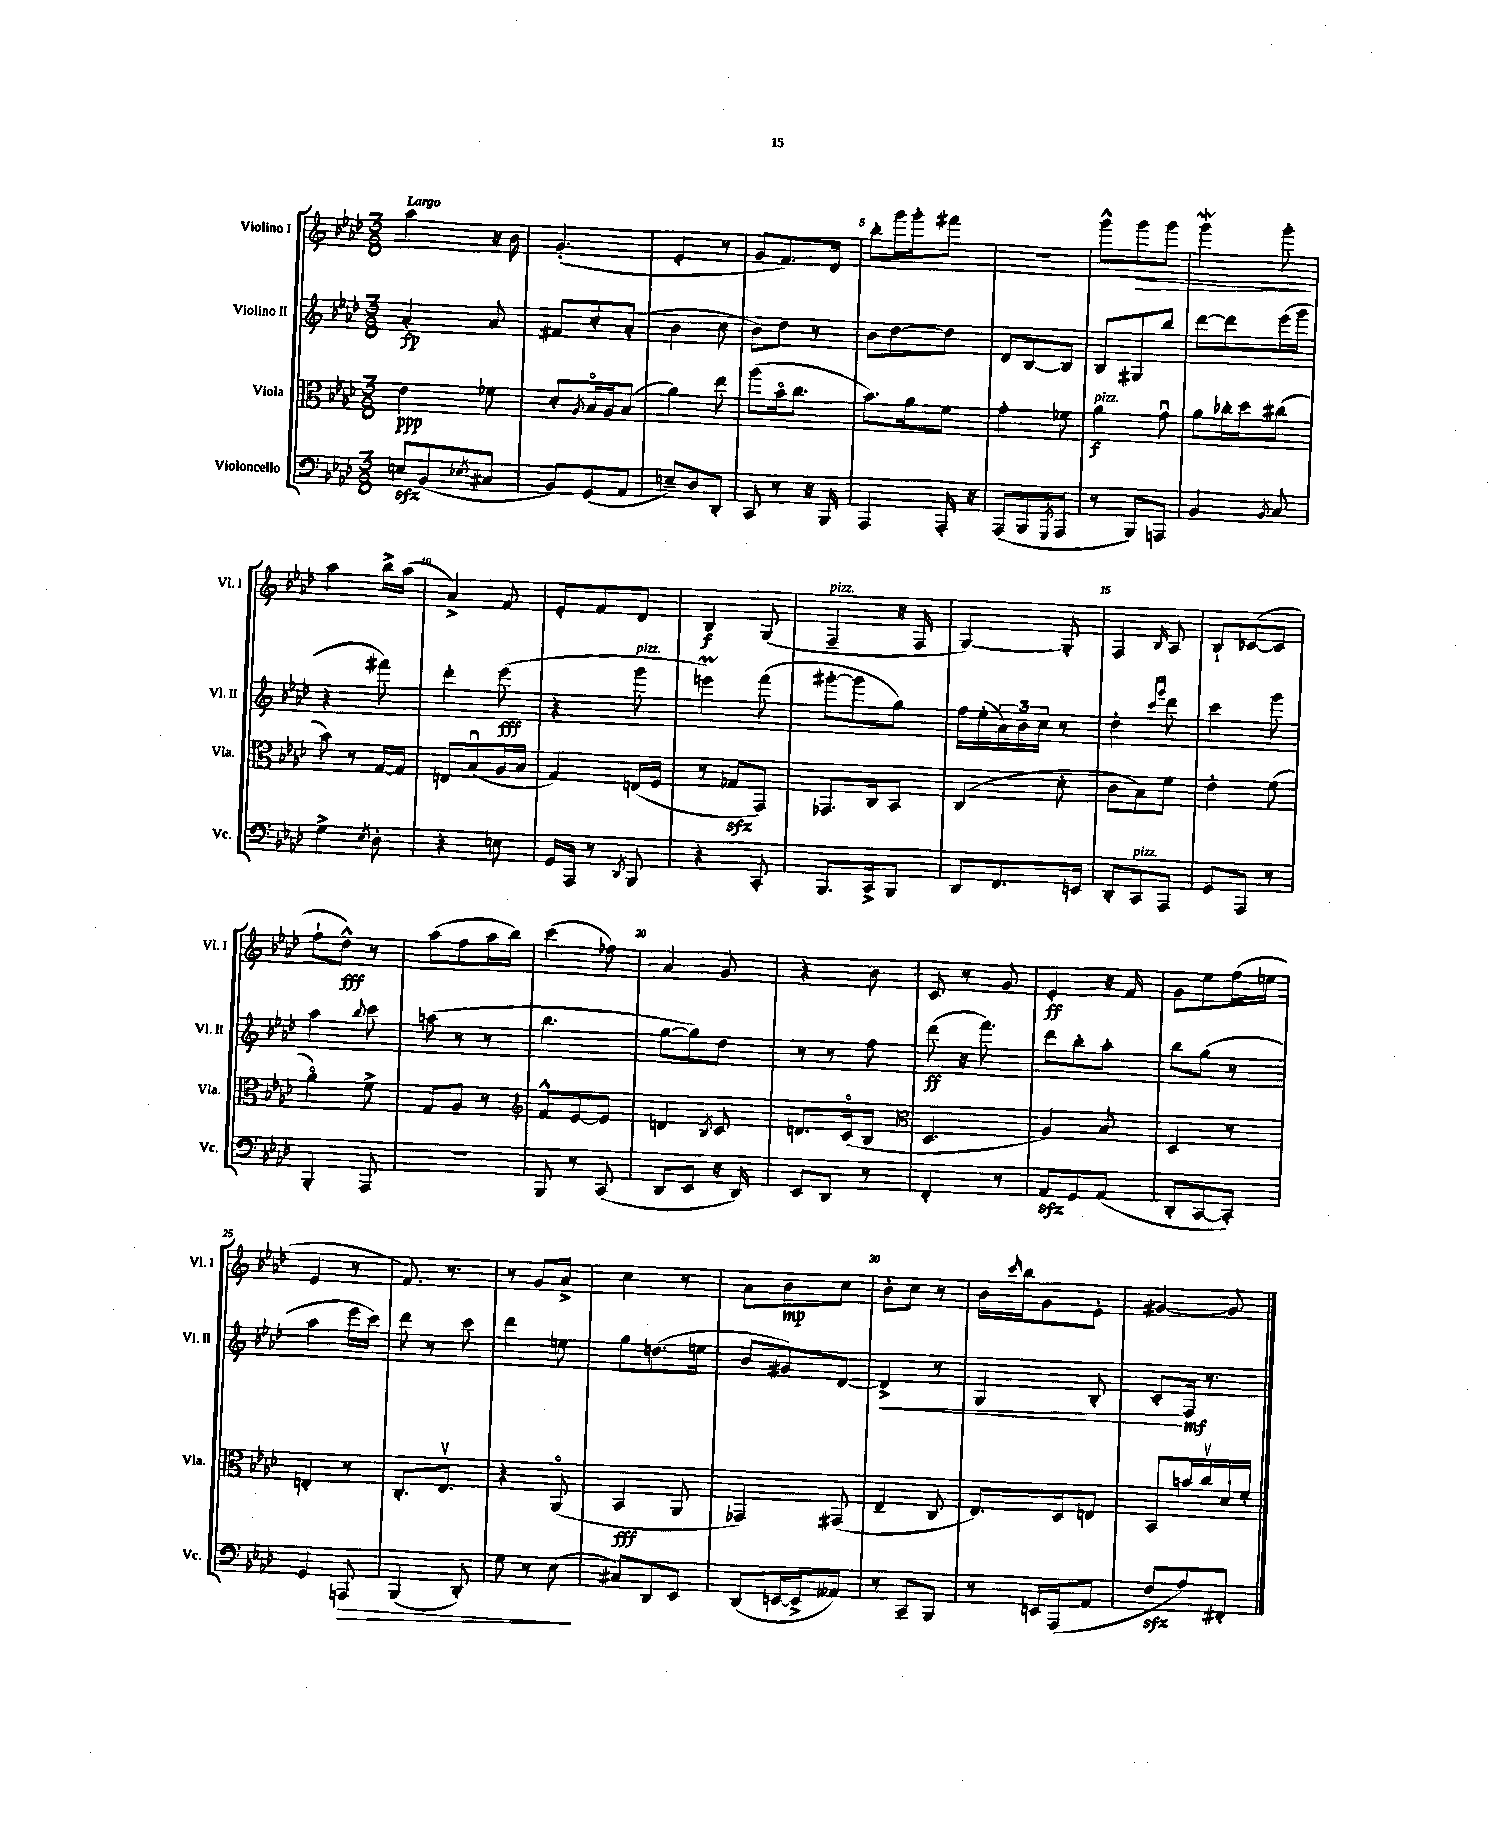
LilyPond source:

<<
\new StaffGroup <<
\new Staff = "s0" \with { instrumentName = "Violino I" shortInstrumentName = "Vl. I" } {
    \clef treble \key aes \major \numericTimeSignature \time 3/8 \tempo "Largo"
    aes''4 r16 bes'16 |
    g'4.-.( |
    ees'4-. r8 |
    g'8 f'8.) des'16 |
    bes''8-. g'''16 g'''16-. fis'''8 |
    R4. |
    g'''8-^ g'''8\> g'''8 |
    g'''4\mordent g'''8-.\! |
    aes''4 bes''16-> aes''16( |
    aes'4->) f'8 |
    ees'8-. f'8 des'8 |
    bes4\f g8( |
    f4--^\markup { \italic "pizz." } r16 f16 |
    g4~) g8-. |
    f4 \grace { bes16 } aes8 |
    bes8-! ces'8~( ces'8 |
    f''8-! des''8-^\fff) r8 |
    aes''8( f''8 aes''16 bes''16) |
    c'''4( fes''8) |
    aes'4 g'8 |
    r4 bes'8 |
    c'8 r8 g'8 |
    ees'4-.\ff r16 f'16 |
    g'8 ees''8 f''16( e''16 |
    ees'4 r8 |
    f'8.) r8. |
    r8 g'8 aes'8-> |
    c''4 r8 |
    aes'8 bes'8\mp c''8 |
    bes'8-. c''8 r8 |
    bes'16 \grace { c'''16 } bes''16 g'8 ees'8-. |
    gis'4~ gis'8 \bar "|." |
}
\new Staff = "s1" \with { instrumentName = "Violino II" shortInstrumentName = "Vl. II" } {
    \clef treble \key aes \major \numericTimeSignature \time 3/8
    aes'4-.\fp aes'8 |
    fis'8 c''8-. aes'8-.( |
    bes'4 c''8 |
    bes'8) des''8 r8 |
    bes'8 des''8~ des''8 |
    des'8 bes8~ bes8 |
    bes8 gis8 bes''8 |
    des'''8~ des'''8 ees'''16( g'''16 |
    r4 fis'''8) |
    des'''4-. ees'''8\fff( |
    r4 g'''8^\markup { \italic "pizz." } |
    e'''4\prall) f'''8( |
    gis'''8~-. gis'''8 g''8) |
    f''16 ees''16-.( \tuplet 3/2 { aes'16) bes'16 c''16 } r8 |
    des''4-. \grace { c'''16 g'''16 } des'''8 |
    c'''4 g'''8 |
    aes''4 \appoggiatura { bes''8 } c'''8 |
    a''8( r8 r8 |
    bes''4. |
    g''8~ g''8) des''8 |
    r8 r8 f''8 |
    des'''8\ff( r16 f'''8.) |
    des'''8 bes''8-. aes''8-. |
    bes''8 g''8( r8 |
    aes''4 ees'''16 c'''16) |
    des'''8 r8 c'''8 |
    des'''4 e''8 |
    g''8 d''8.( e''16 |
    bes'8 gis'8) des'8~ |
    des'4->\< r8 |
    g4 bes8-. |
    c'8-.\! f16\mf r8. \bar "|." |
}
\new Staff = "s2" \with { instrumentName = "Viola" shortInstrumentName = "Vla." } {
    \clef alto \key aes \major \numericTimeSignature \time 3/8
    ees'4\ppp fes'8 |
    des'8-. \acciaccatura { aes8 } bes16\flageolet aes16 bes8( |
    aes'4) ees''8 |
    aes''8( bes'16\flageolet c''8. |
    bes'8.) aes'16 f'8 |
    g'4-. fes'8 |
    aes'4\f^\markup { \italic "pizz." } g'8\downbow |
    aes'8 ces''16-. des''16 cis''8( |
    bes'8) r8 g16~ g16 |
    e8 bes8\downbow( aes16 bes16 |
    g4) e16( f16 |
    r8 ges8\sfz g,8) |
    ges,8. c16 bes,8 |
    c4( des'8-. |
    c'8 bes8) f'8 |
    ees'4-. f'8( |
    aes'4\flageolet) f'8-> |
    g8 aes8 r8 |
    \clef treble f'8-^ ees'8~ ees'8 |
    d'4 \acciaccatura { bes8 } c'8 |
    d'8. c'16\flageolet( bes8 |
    \clef alto des4. |
    aes4) bes8 |
    des4 r8 |
    e4-. r8 |
    c8.-. ees8.\upbow |
    r4 aes,8\flageolet( |
    bes,4\fff aes,8 |
    ges,4) gis,8( |
    ees4-- c8 |
    ees8.) des16 e8 |
    bes,8 b'16 c''16\upbow des'16 f'16-. \bar "|." |
}
\new Staff = "s3" \with { instrumentName = "Violoncello" shortInstrumentName = "Vc." } {
    \clef bass \key aes \major \numericTimeSignature \time 3/8
    e8\sfz bes,8( \acciaccatura { ees8 } cis8 |
    bes,8) g,8( aes,8 |
    e8--) des8 des,8-. |
    c,8 r8 r16 bes,,16 |
    aes,,4 aes,,16-. r16 |
    aes,,8( bes,,8 \acciaccatura { g,,8 } aes,,8 |
    r8 bes,,8) a,,8 |
    bes,4 \acciaccatura { bes,8 } c8 |
    g4-> \acciaccatura { ees8 } des8-. |
    r4 e8 |
    g,16 aes,,16 r8 \acciaccatura { des,8 } bes,,8 |
    r4 c,8-. |
    bes,,8. c,16-> bes,,8 |
    des,8 f,8. e,16 |
    des,8-. c,8^\markup { \italic "pizz." } aes,,8 |
    g,8 aes,,8 r8 |
    bes,,4-. aes,,8 |
    R4. |
    bes,,8 r8 c,8( |
    des,8 ees,8 r16 des,16) |
    ees,8 des,8 r8 |
    f,4-. r8 |
    aes,8\sfz g,8 aes,8( |
    des,8-. c,8~ c,8-.) |
    g,4 a,,8\> |
    bes,,4( des,8-.) |
    g8 r8 ees8\!( |
    cis8) des,8 ees,8 |
    des,8( e,16~ e,16-> aeses,8) |
    r8 c,8-- bes,,8 |
    r8 e,16 aes,,16( aes,8 |
    f8\sfz aes8) fis,8-. \bar "|." |
}
>>
>>
\layout { \context { \Score \override BarNumber.break-visibility = ##(#f #t #t) barNumberVisibility = #(every-nth-bar-number-visible 5) } }
